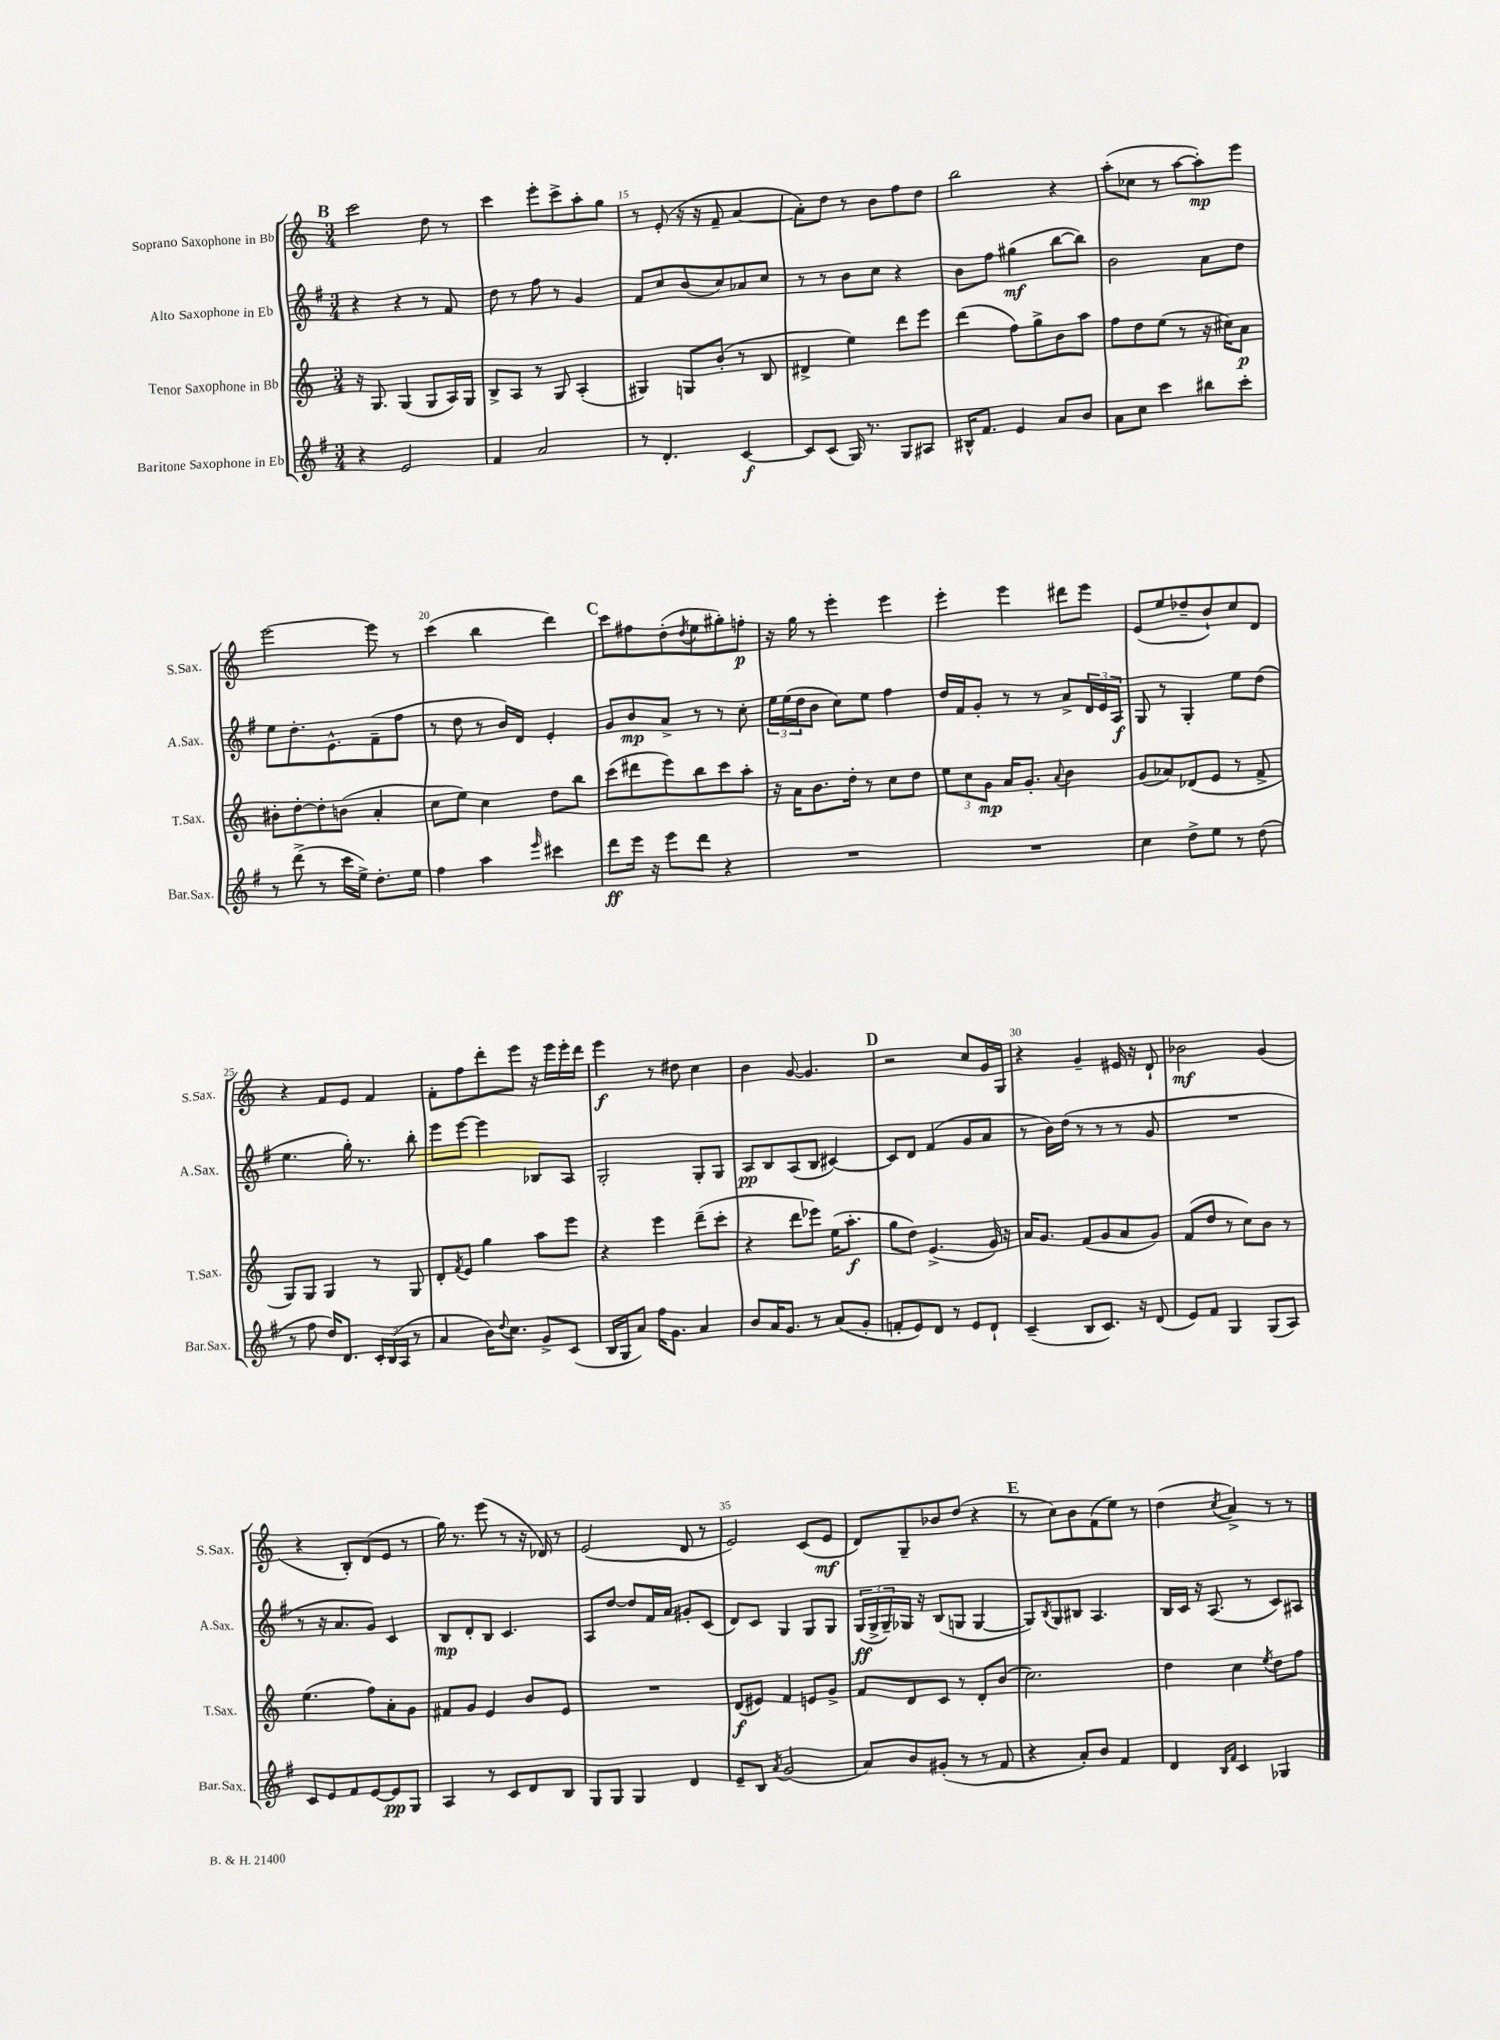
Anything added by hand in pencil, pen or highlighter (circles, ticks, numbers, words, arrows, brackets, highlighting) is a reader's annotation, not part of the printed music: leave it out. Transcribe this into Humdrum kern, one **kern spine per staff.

**kern	**dynam	**kern	**dynam	**kern	**dynam	**kern	**dynam
*part4	*part4	*part3	*part3	*part2	*part2	*part1	*part1
*staff4	*staff4	*staff3	*staff3	*staff2	*staff2	*staff1	*staff1
*I"Baritone Saxophone in Eb	*	*I"Tenor Saxophone in Bb	*	*I"Alto Saxophone in Eb	*	*I"Soprano Saxophone in Bb	*
*I'Bar.Sax.	*	*I'T.Sax.	*	*I'A.Sax.	*	*I'S.Sax.	*
*clefG2	*	*clefG2	*	*clefG2	*	*clefG2	*
*k[f#]	*	*k[]	*	*k[f#]	*	*k[]	*
*M3/4	*	*M3/4	*	*M3/4	*	*M3/4	*
!!LO:REH:place=s1:t=B
=13	=13	=13	=13	=13	=13	=13	=13
4r	.	16r	.	4r	.	2ccc\	.
.	.	8.G/	.	.	.	.	.
2e/	.	(4G/	.	4r	.	.	.
.	.	8G/L	.	8r	.	8dd\	.
.	.	16A/L)	.	8f#/	.	8r	.
.	.	16G/JJ	.	.	.	.	.
=14	=14	=14	=14	=14	=14	=14	=14
4f#/	.	8B^/L	.	8dd\	.	4ccc\	.
.	.	8A/J	.	8r	.	.	.
2a/	.	8r	.	8ff#\	.	8eee'\L	.
.	.	8G/	.	8r	.	8ccc^\	.
.	.	(4A'/	.	4g/	.	8aa'\	.
.	.	.	.	.	.	8gg\J	.
=15	=15	=15	=15	=15	=15	=15	=15
8r	.	4G#X/)	.	8f#/L	.	8r	.
4.d'/	.	.	.	8cc/	.	(8e'/	.
.	.	8Gn/L	.	(8b/	.	16r	.
.	.	.	.	.	.	16r	.
.	.	(8b'/J	.	8cc/)	.	8f~/	.
[4c/	f	8r	.	8a-X/	.	[4a/	.
.	.	8B/	.	8cc/J	.	.	.
=16	=16	=16	=16	=16	=16	=16	=16
8c/L]	.	4d#X^/	.	8r	.	8a'\L])	.
(8c/J	.	.	.	8r	.	8dd\J	.
16G/)	.	4ee\)	.	8b\L	.	8r	.
8.r	.	.	.	.	.	.	.
.	.	.	.	8cc\J	.	8b\L	.
8G/L	.	8ddd\L	.	4r	.	8ff\	.
8A#X/J	.	8eee\J	.	.	.	8dd\J	.
=17	=17	=17	=17	=17	=17	=17	=17
16B#X^^/KL	.	(4ddd\	.	8b\L	.	2bb\	.
8.f#/J	.	.	.	.	.	.	.
.	.	.	.	8ff#\J	.	.	.
4e/	.	8ff\L)	.	(4gg#X\	mf	.	.
.	.	8gg^\	.	.	.	.	.
8a/L	.	8b\	.	[8bb\L	.	4r	.
8b/J	.	8aa\J	.	8bb\J])	.	.	.
=18	=18	=18	=18	=18	=18	=18	=18
8a\L	.	8ff\L	.	2b\	.	(8aa'\L	.
8cc\J	.	8dd\	.	.	.	8cc-X\J	.
4ccc\	.	(8ee\J	.	.	.	8r	.
.	.	8r	.	.	.	[8aa\L	.
8bb#X\L	.	16r	.	8a\L	.	8aa'\])	mp
.	.	16cc#X\KL)	.	.	.	.	.
8ccc'\J	.	8a\J	p	8dd\J	.	8eee\J	.
!!LO:LB:g=z
=19	=19	=19	=19	=19	=19	=19	=19
8r	.	8b#X'\L	.	8ee\L	.	[2eee\	.
(8ddd^\	.	[8dd'\	.	8.dd'\	.	.	.
8r	.	8dd'\]	.	.	.	.	.
.	.	.	.	8.e^^\	.	.	.
16ccc\LL	.	(8bn\J	.	.	.	.	.
16ee^\JJ)	.	.	.	.	.	.	.
8.dd'\L	.	4a'/	.	(8f#~\	.	8eee\]	.
.	.	.	.	8ff#\J	.	8r	.
16ee\Jk	.	.	.	.	.	.	.
=20	=20	=20	=20	=20	=20	=20	=20
4ff#\	.	8cc\L	.	8r	.	(4ccc\	.
.	.	8ee\J)	.	8dd\	.	.	.
4aa\	.	4cc\	.	8r	.	4bb\	.
.	.	.	.	16b/LL)	.	.	.
.	.	.	.	16d/JJ	.	.	.
16qqeee/	.	.	.	.	.	.	.
4ccc#X\	.	8dd\L	.	4e'/	.	4ddd\)	.
.	.	8bb\J	.	.	.	.	.
!!LO:REH:place=s1:t=C
=21	=21	=21	=21	=21	=21	=21	=21
8ddd\L	ff	(8ccc\L	.	8g/L	.	8ccc\L	.
16eee\Jk	.	8ddd#X\	.	8b/	mp	8ff#X\	.
16r	.	.	.	.	.	.	.
8eee\L	.	8eee\)	.	8a^/J	.	(8dd'\	.
.	.	.	.	.	.	8qdd/	.
8ddd\J	.	8bb\	.	8r	.	8ee\	.
4r	.	8ccc\	.	8r	.	8gg#X'\)	.
.	.	8aa'\J	.	8cc'\	.	8ffn'\J	p
=22	=22	=22	=22	=22	=22	=22	=22
2.r	.	16r	.	24ee\LL	.	16r	.
.	.	.	.	(24ee\	.	.	.
.	.	16a\KL	.	.	.	16gg\	.
.	.	.	.	24dd\J	.	.	.
.	.	8.b\	.	8b\J	.	8r	.
.	.	.	.	8cc\L)	.	4eee'\	.
.	.	16dd'\Jk	.	.	.	.	.
.	.	8r	.	8ee\J	.	.	.
.	.	8cc\L	.	4ff#\	.	4eee\	.
.	.	8dd\J	.	.	.	.	.
=23	=23	=23	=23	=23	=23	=23	=23
2.r	.	12ee\L	.	16dd/LL	.	4eee'\	.
.	.	.	.	16f#/J	.	.	.
.	.	12cc\	.	.	.	.	.
.	.	.	.	8g'/J	.	.	.
.	.	12g\J	mp	.	.	.	.
.	.	16a/KL	.	8r	.	4eee\	.
.	.	8.g'/J	.	.	.	.	.
.	.	.	.	8r	.	.	.
.	.	8qqa/	.	.	.	.	.
.	.	4b\	.	8a^/L	.	8ddd#X\L	.
.	.	.	.	24d/L	.	8eee\J	.
.	.	.	.	24e/	.	.	.
.	.	.	.	24A/JJ	f	.	.
=24	=24	=24	=24	=24	=24	=24	=24
4cc\	.	(8g/L	.	8G/	.	(8e/L	.
.	.	8a-X/)	.	8r	.	8ee/	.
8dd^\L	.	(8d-X/	.	4G'/	.	8dd-X~/	.
8ee\J	.	8e/J	.	.	.	8b`/)	.
8r	.	8r	.	8ee\L	.	8cc/	.
(8dd\	.	8f^/	.	(8dd\J	.	8d/J	.
!!LO:LB:g=z
=25	=25	=25	=25	=25	=25	=25	=25
8r	.	8G/L)	.	4.ee\	.	4r	.
8ff#\	.	8G/J	.	.	.	.	.
16dd/KL)	.	4G/	.	.	.	8f/L	.
8.d/J	.	.	.	.	.	.	.
.	.	.	.	16gg'\)	.	8e/J	.
.	.	.	.	8.r	.	.	.
24c'/LL	.	8r	.	.	.	4f/	.
(24B/	.	.	.	.	.	.	.
24A/JJ	.	.	.	.	.	.	.
8r	.	8G/	.	8bb'\	.	.	.
=26	=26	=26	=26	=26	=26	=26	=26
4a/	.	8d'/L	.	8eee\L	.	8f'\L	.
.	.	8qf/	.	.	.	.	.
.	.	8e/J	.	[8eee\J	.	8ff\	.
16b\KL)	.	4gg\	.	4eee\]	.	8ddd'\	.
8qqdd/	.	.	.	.	.	.	.
8.cc\J	.	.	.	.	.	.	.
.	.	.	.	.	.	8eee\J	.
8g^/L	.	8aa\L	.	8B-X/L	.	16r	.
.	.	.	.	.	.	16eee\LL	.
(8c/J	.	8eee\J	.	8A/J	.	16eee'\	.
.	.	.	.	.	.	16ddd\JJ	.
=27	=27	=27	=27	=27	=27	=27	=27
16B/LL	.	4r	.	2G'/	.	4eee\	f
16G/J	.	.	.	.	.	.	.
8a/J)	.	.	.	.	.	.	.
16ff#\KL	.	4eee\	.	.	.	8r	.
8.g\J	.	.	.	.	.	.	.
.	.	.	.	.	.	8dd#X\	.
4a/	.	(8ddd~\L	.	8G'/L	.	4cc\	.
.	.	8ccc'\J	.	8G/J	.	.	.
=28	=28	=28	=28	=28	=28	=28	=28
8b/L	.	4r	.	8A/L	pp	4b\	.
16a/K	.	.	.	8B/	.	.	.
8.g/J	.	.	.	.	.	.	.
.	.	8ddd\L	.	(8A/	.	[8g/	.
8r	.	8eee-X\J)	.	8B/J	.	4.g/]	.
(8a/L	.	(16ee\KL	.	[4c#X/)	.	.	.
.	.	8.aa'\J	f	.	.	.	.
8g'/J	.	.	.	.	.	.	.
!!LO:REH:place=s1:t=D
=29	=29	=29	=29	=29	=29	=29	=29
8fn'/L	.	8gg\L	.	8c#/L]	.	2r	.
8e/)	.	8dd\J)	.	8d/J	.	.	.
8d/J	.	(4.e^/	.	(4f#/	.	.	.
8r	.	.	.	.	.	.	.
8e/L	.	.	.	8g/L	.	8cc/L	.
8d`/J	.	16g/)	.	8a/J	.	16g/L	.
.	.	16r	.	.	.	16G/JJ	.
=30	=30	=30	=30	=30	=30	=30	=30
(4c~/	.	16a/KL	.	8r	.	4r	.
.	.	8.g/J	.	.	.	.	.
.	.	.	.	16b\LL)	.	.	.
.	.	.	.	(16dd\JJ	.	.	.
8B/L	.	(8f/L	.	8r	.	4g~/	.
8.c/J)	.	8g/	.	8r	.	.	.
.	.	8a/	.	8r	.	16e#X/	.
16r	.	.	.	.	.	16r	.
(8d/	.	8g/J)	.	8g/	.	8d`/	.
=31	=31	=31	=31	=31	=31	=31	=31
8e/L)	.	(8f/L	.	2.r	.	2b-X\	mf
8f#/J	.	8dd/J	.	.	.	.	.
4G/	.	8r	.	.	.	.	.
.	.	8cc\L)	.	.	.	.	.
(8G/L	.	8b\J	.	.	.	(4g/	.
8A/J)	.	8r	.	.	.	.	.
!!LO:LB:g=z
=32	=32	=32	=32	=32	=32	=32	=32
8c/L	.	(4.ee\	.	8r	.	4r	.
8e/	.	.	.	16r	.	.	.
.	.	.	.	8.a/L	.	.	.
8f#/	.	.	.	.	.	8B'/L)	.
[8e/	.	8ff\L)	.	8g/J)	.	(8d/	.
8e/]	pp	8a'\	.	4c/	.	8e/J	.
8G/J	.	8g\J	.	.	.	8r	.
=33	=33	=33	=33	=33	=33	=33	=33
4A/	.	8f#X/L	.	8B/L	mp	16gg\)	.
.	.	.	.	.	.	8.r	.
.	.	8g/J	.	8d'/	.	.	.
8r	.	4e/	.	8B/J	.	(8eee\	.
8c/L	.	.	.	4.c/	.	8r	.
8d/	.	8b/L	.	.	.	16r	.
.	.	.	.	.	.	16d-X/)	.
8B/J	.	8e/J	.	.	.	8r	.
=34	=34	=34	=34	=34	=34	=34	=34
8G/L	.	2.r	.	8A/L	.	(2e/	.
8G/J	.	.	.	[8dd/J	.	.	.
4G/	.	.	.	8dd/L]	.	.	.
.	.	.	.	16f#/L	.	.	.
.	.	.	.	16a/JJ	.	.	.
4d/	.	.	.	8g#X'/L	.	8d/	.
.	.	.	.	(8c/J	.	8r	.
=35	=35	=35	=35	=35	=35	=35	=35
8e~/L	.	(8d/L	f	8d/L)	.	2e/)	.
8B/J	.	8e#X/J)	.	8c/J	.	.	.
8qa/	.	.	.	.	.	.	.
(2g/	.	4f/	.	4G/	.	.	.
.	.	8en/L	.	8G/L	.	(8c/L	.
.	.	8g^/J	.	8G/J	.	8e/J	mf
=36	=36	=36	=36	=36	=36	=36	=36
8a/L)	.	8f/L	.	(24G/LL	ff	8d/L)	.
.	.	.	.	24G^/	.	.	.
.	.	.	.	24G~/)	.	.	.
8b/	.	8d/	.	16G-X/JJ	.	8G~/	.
.	.	.	.	16r	.	.	.
(8g#X'/J	.	8c/J	.	(8B/L	.	8b-X/	.
8r	.	8r	.	8Gn/J	.	(8dd/J	.
8r	.	8d'/L	.	[4G/	.	4r	.
8f#/	.	(8b/J	.	.	.	.	.
!!LO:REH:place=s1:t=E
=37	=37	=37	=37	=37	=37	=37	=37
4r	.	2.cc\)	.	8G/L])	.	8r	.
.	.	.	.	8qB/	.	.	.
.	.	.	.	8G/	.	8cc\L)	.
8a'/L)	.	.	.	8B#X/J	.	8b\	.
8b/J	.	.	.	4.A/	.	(8f\	.
4f#/	.	.	.	.	.	8ee\J)	.
.	.	.	.	.	.	8r	.
=38	=38	=38	=38	=38	=38	=38	=38
4d/	.	4dd\	.	16B/LL	.	(4dd\	.
.	.	.	.	16c/JJ	.	.	.
.	.	.	.	16r	.	.	.
.	.	.	.	(8.A/	.	.	.
16qqB/LL	.	.	.	.	.	.	.
16qqf#/JJ	.	.	.	.	.	8qcc/	.
4c/	.	4cc\	.	.	.	4a^/)	.
.	.	.	.	8r	.	.	.
.	.	8qee/	.	.	.	.	.
4G-X/	.	8dd\L	.	8c/L)	.	8r	.
.	.	8ff\J	.	8A#X/J	.	8r	.
==	==	==	==	==	==	==	==
*-	*-	*-	*-	*-	*-	*-	*-
